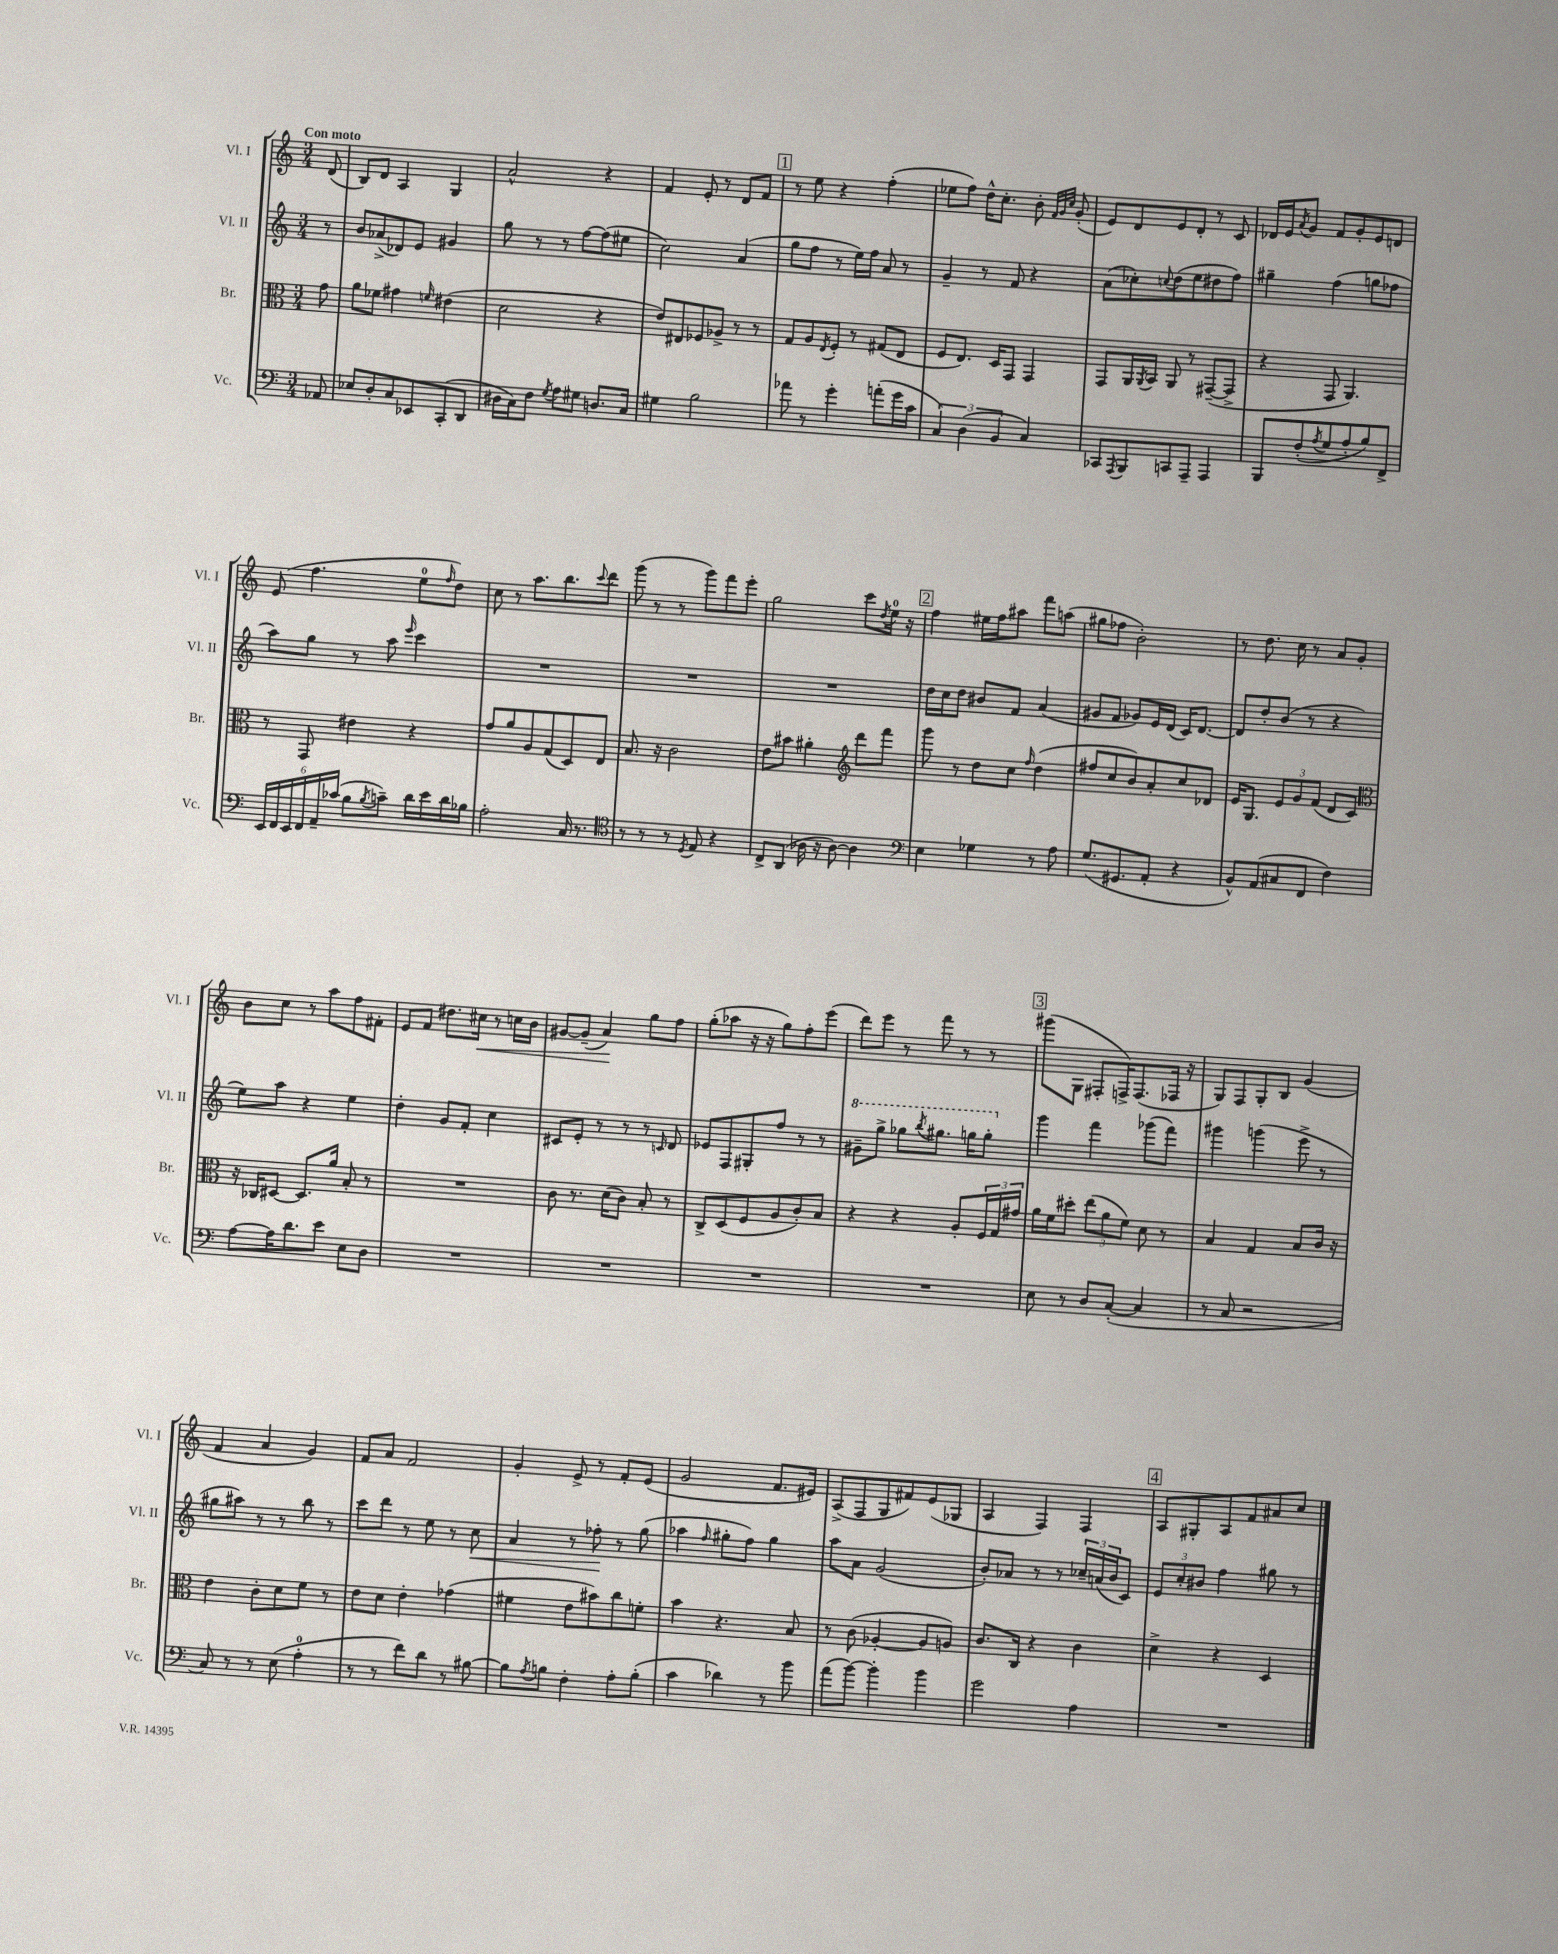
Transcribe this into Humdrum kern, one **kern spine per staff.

**kern	**kern	**kern	**dynam	**kern	**dynam
*part4	*part3	*part2	*part2	*part1	*part1
*staff4	*staff3	*staff2	*staff2	*staff1	*staff1
*I"Vc.	*I"Br.	*I"Vl. II	*	*I"Vl. I	*
*I'Vc.	*I'Br.	*I'Vl. II	*	*I'Vl. I	*
*clefF4	*clefC3	*clefG2	*	*clefG2	*
*k[]	*k[]	*k[]	*	*k[]	*
*M3/4	*M3/4	*M3/4	*	*M3/4	*
=	=	=	=	=	=
!	!	!	!	!LO:TX:a:B:t=Con moto	!
8AA-X/	8g\	8r	.	(8d/	.
=1	=1	=1	=1	=1	=1
8E-X/L	8a\L	8b/L	.	8B/L)	.
8D'/	8f-X\J	(8a-X^/	.	8d/J	.
8C/	4g#X\	8d-X/)	.	4A/	.
8EE-X/	.	8e/J	.	.	.
.	16qqfn/	.	.	.	.
(8CC'/	(4e#X\	4g#X/	.	4G/	.
8DD/J	.	.	.	.	.
=2	=2	=2	=2	=2	=2
16D#X\LL	2d\	8gg\	.	2a^^/	.
16C\J)	.	.	.	.	.
8F\J	.	8r	.	.	.
8qG/	.	.	.	.	.
8A\L	.	8r	.	.	.
8G#X\J	.	[8ff\L	.	.	.
8.Dn/L	4r	(8ff\]	.	4r	.
.	.	8ee#X\J	.	.	.
16C/Jk	.	.	.	.	.
=3	=3	=3	=3	=3	=3
4G#X\	8e/L)	2cc\)	.	4f/	.
.	8E#X/	.	.	.	.
2B\	8F-X/	.	.	8e'/	.
.	8A-X^/J	.	.	8r	.
.	8r	(4a/	.	8d/L	.
.	8r	.	.	8f/J	.
!!LO:REH:place=s1:t=1
=4	=4	=4	=4	=4	=4
8a-X\	8G/L	8gg\L	.	8r	.
8r	8A/	8ff\J	.	8ee\	.
.	8qE/	.	.	.	.
4g'\	8F'/J	8r	.	4r	.
.	8r	16ee\LL)	.	.	.
.	.	16ff\JJ	.	.	.
(8an'\L	(8G#X/L	8a/	.	(4ff'\	.
16g\L	8E/J	8r	.	.	.
16c\JJ	.	.	.	.	.
=5	=5	=5	=5	=5	=5
6C/)	8F/L	4g~/	.	8ee-X\L	.
.	8.E/J)	.	.	8ff\J)	.
(6D\	.	.	.	.	.
.	.	8r	.	16dd^^\KL	.
.	16D/KL	.	.	8.cc'\J	.
6BB/	.	.	.	.	.
.	8GG/J	8f/	.	.	.
4C/)	4GG/	4r	.	8b'\	.
.	.	.	.	32qqf/LLL	.
.	.	.	.	32qqg/	.
.	.	.	.	32qqcc/JJJ	.
.	.	.	.	(8g'/	.
=6	=6	=6	=6	=6	=6
8CC-X/L	8GG/L	(8a\L	.	8e/L)	.
8qAAA/	.	.	.	.	.
8BBB/	16AA/L	8cc-X'\)	.	8d/	.
.	8qAA/	.	.	.	.
.	16BB/JJ	.	.	.	.
.	.	8qqccn/	.	.	.
8CCn/	8AA/	(8dd\	.	8e/	.
8AAA~/J	8r	8ee\	.	8d'/J	.
4AAA/	([8GG#X~/L	8dd#X\	.	8r	.
.	8GG#^/J]	8ff\J)	.	8c/	.
=7	=7	=7	=7	=7	=7
8BBB/L	4r	4gg#X~\	.	16d-X/LL	.
.	.	.	.	16e/J	.
.	.	.	.	8qa/	.
(8F'/	.	.	.	8g/J	.
8qA/	.	.	.	.	.
8G/	8GG/	(4ff\	.	8f/L	.
8A'/	4.AA/)	.	.	8g'/	.
8B/)	.	8ggn\L	.	8e/	.
8FF^/J	.	8ff-X\J	.	8dn/J	.
!!LO:LB:g=z
=8	=8	=8	=8	=8	=8
24EE/LL	8r	8aa\L)	.	(8e/	.
24FF/	.	.	.	.	.
24EE/	.	.	.	.	.
24FF/	8GG/	8gg\J	.	4.ff\	.
24AA~/	.	.	.	.	.
(24c-X/JJ	.	.	.	.	.
8B\L	4e#X\	8r	.	.	.
8qB/	.	.	.	.	.
8cn~\J)	.	8aa\	.	.	.
.	.	16qqeee/	.	.	.
16d\LL	4r	4ccc\	.	8ee\L	.
16e\	.	.	.	.	.
.	.	.	.	16qqff/	.
16d\	.	.	.	8dd\J)	.
16B-X\JJ	.	.	.	.	.
=9	=9	=9	=9	=9	=9
2A'\	8g/L	2.r	.	8cc\	.
.	8a/	.	.	8r	.
.	8A/	.	.	8.aa\L	.
.	(8G/	.	.	.	.
.	.	.	.	8.bb\	.
16C/	8D/)	.	.	.	.
8.r	.	.	.	.	.
.	.	.	.	8qqccc/	.
.	8E/J	.	.	8ddd\J	.
=10	=10	=10	=10	=10	=10
*clefC4	*	*	*	*	*
8r	8.B/	2.r	.	(8ggg\	.
8r	.	.	.	8r	.
.	16r	.	.	.	.
8r	2c\	.	.	8r	.
8qD/	.	.	.	.	.
8E/	.	.	.	8ggg\L)	.
4r	.	.	.	8fff\	.
.	.	.	.	8eee'\J	.
=11	=11	=11	=11	=11	=11
8C^/L	8e\L	2.r	.	2gg\	.
(8AA/J	8b#X\J	.	.	.	.
16A-X\	4a#X'\	.	.	.	.
16r	.	.	.	.	.
[8A-\)	.	.	.	.	.
*	*clefG2	*	*	*	*
4A-\]	8ddd\L	.	.	8ccc\L	.
.	.	.	.	8qdd/	.
.	8fff\J	.	.	16ee\Jk	.
.	.	.	.	16r	.
!!LO:REH:place=s1:t=2
=12	=12	=12	=12	=12	=12
*clefF4	*	*	*	*	*
4E\	8ggg\	16dd\LL	.	4ff\	.
.	.	16cc\J	.	.	.
.	8r	8dd\J	.	.	.
4G-X\	8dd\L	8b#X/L	.	16ee#X\LL	.
.	.	.	.	16ff\J	.
.	8cc\J	8f/J	.	8aa#X\J	.
.	16qqff/	.	.	.	.
8r	(4dd\	(4a/	.	8fff\L	.
8A\	.	.	.	(8aan\J	.
=13	=13	=13	=13	=13	=13
(8.G/L	8ff#X/L	8g#X/L	.	8gg#X\L	.
.	8cc/	8f/J	.	8ff-X\J	.
8.GG#X/	.	.	.	.	.
.	8b/)	8g-X/L)	.	2b'\)	.
8AA'/J	8a'/	16e/L	.	.	.
.	.	(16d/JJ	.	.	.
4r	8cc/	16c/KL)	.	.	.
.	.	[8.d/J	.	.	.
.	8d-X/J	.	.	.	.
=14	=14	=14	=14	=14	=14
8BB^^/L)	16e/KL	8d/L]	.	8r	.
.	8.G/J	.	.	.	.
(8AA/	.	8dd'/	.	8.dd\	.
8C#X/	12e/L	(8b/J	.	.	.
.	.	.	.	16cc\	.
.	12g/	.	.	.	.
8FF/J	.	8r	.	8r	.
.	(12f/J	.	.	.	.
4F\)	8d/L	4r	.	8a/L	.
.	8c/J)	.	.	8g'/J	.
!!LO:LB:g=z
=15	=15	=15	=15	=15	=15
*	*clefC3	*	*	*	*
[8A\L	16r	8ee\L)	.	8b\L	.
.	16C-X/KL	.	.	.	.
16A\K]	[8D#X/J	8aa\J	.	8cc\J	.
8.d\	.	.	.	.	.
.	8.D#/L]	4r	.	8r	.
8e\J	.	.	.	8aa\L	.
.	16a/Jk	.	.	.	.
8E\L	8B'/	4ee\	.	8ff\	.
8D\J	8r	.	.	8f#X'\J	.
=16	=16	=16	=16	=16	=16
2.r	2.r	4dd'\	.	8e/L	.
.	.	.	.	8f/J	.
.	.	8g/L	.	8.dd#X\L	.
.	.	8f'/J	.	.	.
!	!	!	!	!	!LO:HP:b
.	.	.	.	16cc#X\Jk	<
.	.	4cc\	.	8r	.
.	.	.	.	16ccn\LL	.
.	.	.	.	16b\JJ	.
=17	=17	=17	=17	=17	=17
2.r	8c\	8c#X/L	.	[8g#X/L	.
.	8.r	8e'/J	.	(8g#~/J]	.
.	.	8r	.	4a/)	.
.	(16d\KL	.	.	.	.
.	8c\J)	8r	.	.	.
.	8B'/	8r	.	8gg\L	[
.	.	16qqcn/	.	.	.
.	8r	8d/	.	8ff\J	.
=18	=18	=18	=18	=18	=18
2.r	8C^/L	8e-X/L	.	(8gg'\L	.
.	(8D/	8F/	.	8aa-X\J	.
.	8F/	8G#X'/	.	16r	.
.	.	.	.	16r	.
.	8A/	8ff/J	.	8gg\L)	.
.	8c'/)	8r	.	8ff'\	.
.	8B/J	8r	.	(8eee\J	.
=19	=19	=19	=19	=19	=19
*	*	*8va	*	*	*
2.r	4r	8gg#X~\L	.	8ddd\L)	.
.	.	8ggg^\J	.	8eee\J	.
.	4r	8ggg-X\L	.	8r	.
.	.	8qbbb/	.	.	.
.	.	8.ggg#X\J	.	8fff\	.
.	8A'/L	.	.	8r	.
.	.	16gggn\KL	.	.	.
.	24F/L	8ggg'\J	.	8r	.
.	24G/	.	.	.	.
.	24g#X/JJ	.	.	.	.
!!LO:REH:place=s1:t=3
=20	=20	=20	=20	=20	=20
*	*	*X8va	*	*	*
8E\	16a\LL	4ggg\	.	(8ggg#X\L	.
.	16f\J	.	.	.	.
8r	8dd#X'\J	.	.	8G\J	.
8D/L	(12ee\L	4fff\	.	8F#X'/L	.
.	12a\	.	.	.	.
([8C'/J	.	.	.	16Fn^/K)	.
.	12f\J)	.	.	.	.
.	.	.	.	(8.F/	.
4C/]	8d\	(8ggg-X\L	.	.	.
.	8r	8fff\J)	.	16F-X/Jk	.
.	.	.	.	16r	.
=21	=21	=21	=21	=21	=21
8r	4B/	4ggg#X\	.	8G/L)	.
8C/	.	.	.	8F/	.
2r	4G/	(4gggn\	.	8G'/	.
.	.	.	.	8B/J	.
.	8B/L	8eee^\	.	(4g/	.
.	16c/Jk	8r	.	.	.
.	16r	.	.	.	.
!!LO:LB:g=z
=22	=22	=22	=22	=22	=22
8C/)	4e\	8gg#X\L	.	4f/	.
8r	.	8aa#X\J)	.	.	.
8r	8c'\L	8r	.	4a/	.
(8E\	8d\	8r	.	.	.
4A'\	8f\J	8bb\	.	4g/)	.
.	8r	8r	.	.	.
=23	=23	=23	=23	=23	=23
8r	8e\L	8ccc\L	.	8f/L	.
8r	8d\J	8ddd\J	.	8a/J	.
8f\L)	4e'\	8r	.	2f/	.
8d\J	.	8ee\	.	.	.
8r	(4g-X\	8r	.	.	.
!	!	!	!LO:HP:b	!	!
[8B#X\	.	8cc\	<	.	.
=24	=24	=24	=24	=24	=24
8B#\L]	4f#X\	4a/	.	4g'/	.
8qA/	.	.	.	.	.
8Bn\J	.	.	.	.	.
4F'\	8e\L	8r	.	8e^/	.
.	8b#X\)	8ff-X'\	.	8r	.
8A'\L	8cc\	8r	[	8f'/L	.
(8B'\J	8fn'\J	(8gg\	.	(8e/J	.
=25	=25	=25	=25	=25	=25
4c\	4b\	4aa-X\	.	2g/	.
.	.	16qqff/	.	.	.
4d-X\)	4.r	8gg#X'\L	.	.	.
.	.	8ff\J)	.	.	.
8r	.	4gg#\	.	8.f/L	.
8b\	8B/	.	.	.	.
.	.	.	.	16e#X/Jk)	.
=26	=26	=26	=26	=26	=26
(8a\L	8r	8aa\L	.	(8A^/L	.
[8b\J)	(8c\	8a\J	.	8F/	.
4b'\]	[4A-X'/	(2g/	.	8G/	.
.	.	.	.	8f#X/)	.
4b\	8A-/L]	.	.	(8e/	.
.	8An/J)	.	.	8G-X/J	.
=27	=27	=27	=27	=27	=27
2g\	8.c/L	8b'/L)	.	4A/	.
.	.	8a-X/J	.	.	.
.	16C/Jk	.	.	.	.
.	4r	8r	.	4F/)	.
.	.	8r	.	.	.
4A\	4c\	24cc-X~/LL	.	4F/	.
.	.	(24an/	.	.	.
.	.	24b/J	.	.	.
.	.	8c/J)	.	.	.
!!LO:REH:place=s1:t=4
=28	=28	=28	=28	=28	=28
2.r	4d^\	12e/L	.	8A/L	.
.	.	12cc'/	.	.	.
.	.	.	.	8G#X'/	.
.	.	12b#X/J	.	.	.
.	4r	4ff\	.	8A/	.
.	.	.	.	8f/	.
.	4D/	8gg#X\	.	8a#X/	.
.	.	8r	.	8cc/J	.
==	==	==	==	==	==
*-	*-	*-	*-	*-	*-
